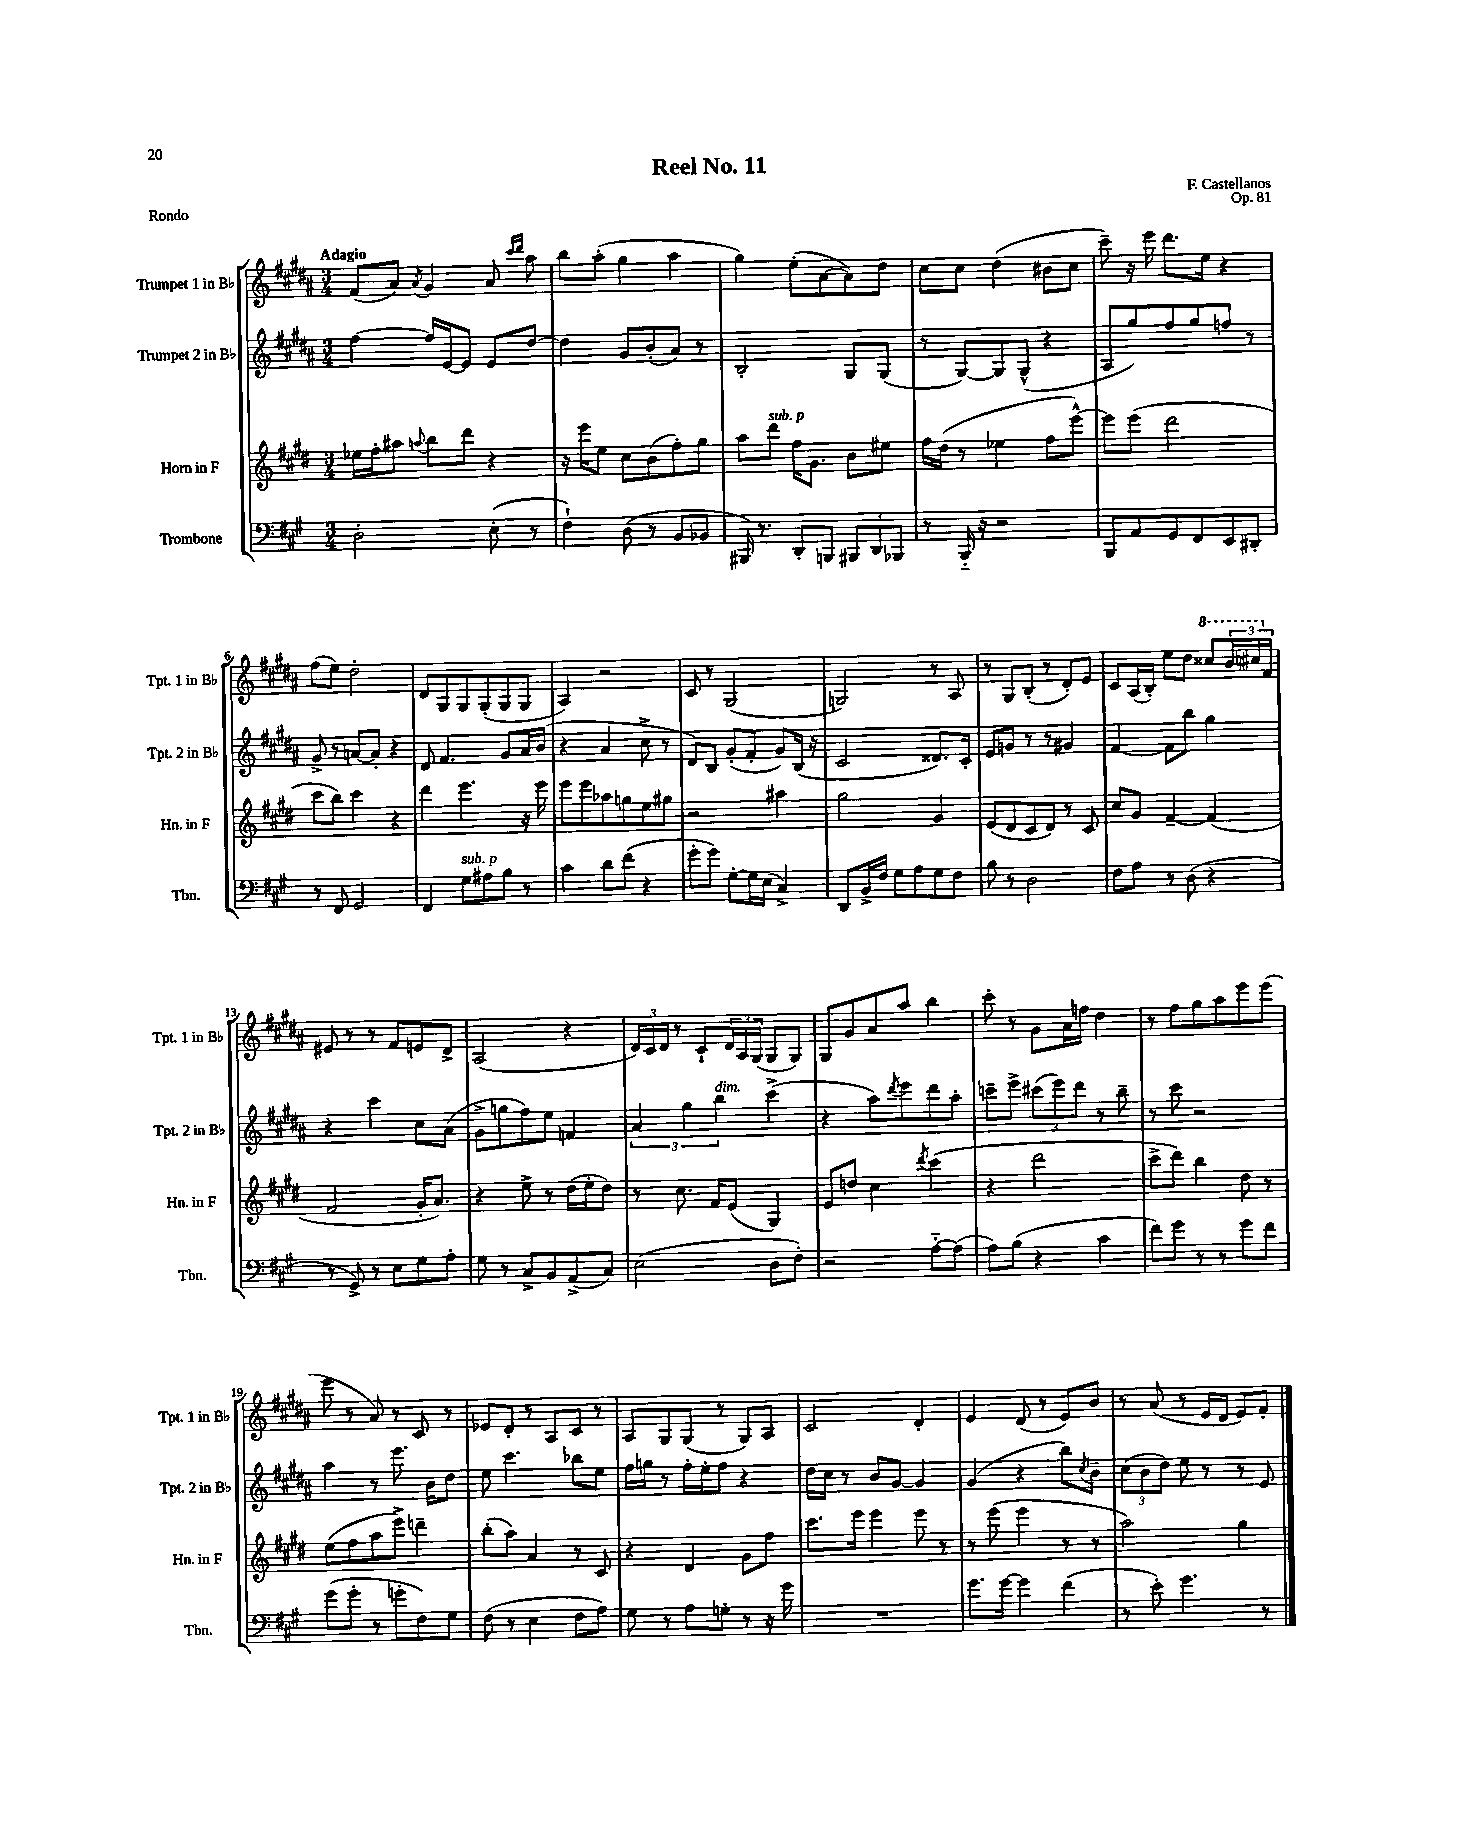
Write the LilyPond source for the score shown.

\header { title = "Reel No. 11" composer = "F. Castellanos" opus = "Op. 81" piece = "Rondo" }
<<
\new StaffGroup <<
\new Staff = "s0" \with { instrumentName = "Trumpet 1 in Bb" shortInstrumentName = "Tpt. 1 in Bb" } {
    \clef treble \key b \major \numericTimeSignature \time 3/4 \tempo "Adagio"
    fis'8( ais'8) \acciaccatura { ais'8 } gis'4 ais'8 \grace { cis'''16 dis'''16 } ais''8 |
    b''8 ais''8-.( gis''4 ais''4 |
    gis''4) e''8-.( ais'8~ ais'8) dis''8 |
    cis''8 cis''8 dis''4( bis'8 cis''8 |
    cis'''8--) r16 e'''16 dis'''8. e''16 r4 |
    fis''8( e''8) dis''2-. |
    dis'8 gis8 gis8 gis8-.( gis8 gis8 |
    ais4) r2 |
    cis'8 r8 gis2( |
    g2) r8 ais8 |
    r8 gis8 b8-.( r8 dis'8-.) e'8 |
    cis'8 ais16( b16-.) e''8 dis''8 \ottava #1 cisis'''8 \tuplet 3/2 { b''16 cis'''16 \ottava #0 fis'16 } |
    eis'8 r8 r8 fis'8 e'8 dis'8-> |
    ais2( r4 |
    \tuplet 3/2 { dis'16) cis'16 dis'16 } r8 cis'8-! \tuplet 3/2 { dis'16 ais16 gis16( } gis8 gis8) |
    gis8 gis'8 ais'8 ais''8 b''4 |
    cis'''8-. r8 gis'8 ais'16 f''16 dis''4 |
    r8 fis''8 gis''8 ais''8 e'''8 e'''8( |
    e'''8 r8 ais'8) r8 cis'8 r8 |
    ees'8 dis'8-. r8 ais8 cis'8 r8 |
    ais8 gis8 gis8( r8 gis8) ais8 |
    cis'2 dis'4-. |
    e'4 dis'8( r8 e'8) b'8 |
    r8 ais'8( r8 e'16 dis'16 e'8) fis'8-. \bar "|." |
}
\new Staff = "s1" \with { instrumentName = "Trumpet 2 in Bb" shortInstrumentName = "Tpt. 2 in Bb" } {
    \clef treble \key b \major \numericTimeSignature \time 3/4
    fis''4~ fis''16 e'16~ e'8 e'8 dis''8~ |
    dis''4 gis'8 b'8-.( ais'8) r8 |
    b2-. gis8 gis8( |
    r8 gis8~) gis8 gis8-^( r4 |
    ais8 gis''8) fis''8 gis''8 f''8 r8 |
    gis'8-> r8 a'8~ a'8-. r4 |
    dis'8 fis'4. gis'8 ais'16 b'16( |
    r4 ais'4 cis''8-> r8 |
    dis'8) b8 gis'8-.( fis'8-. gis'8) b16( r16 |
    cis'2 disis'8.) cis'16-. |
    e'8 g'8 r8 r8 gis'4 |
    fis'4~ fis'8 b''8 gis''4 |
    r4 cis'''4 cis''8 ais'8( |
    gis'8-> g''8 fis''8) e''8 f'4 |
    \tuplet 3/2 { ais'4 gis''4 b''4^\markup { \italic "dim." } } cis'''4->( |
    r4 ais''8) \acciaccatura { dis'''8 } e'''8 dis'''8 ais''8-. |
    c'''8-- e'''8-> \tuplet 3/2 { cis'''8( e'''8) dis'''8 } r8 b''8-- |
    r8 cis'''8 r2 |
    ais''4 r8 e'''8. b'16 dis''8 |
    e''8 cis'''4. bes''8 e''8 |
    fis''16 g''16 r8 fis''16-. e''16-. fis''8 r4 |
    dis''16 cis''16 r8 b'8 gis'8~ gis'4 |
    gis'4( r4 b''8) \acciaccatura { cis''8 } b'8-- |
    \tuplet 3/2 { cis''8( b'8 dis''8) } e''8 r8 r8 e'8 \bar "|." |
}
\new Staff = "s2" \with { instrumentName = "Horn in F" shortInstrumentName = "Hn. in F" } {
    \clef treble \key e \major \numericTimeSignature \time 3/4
    ees''16 fis''16-. ais''8 \appoggiatura { a''8 } b''8 dis'''8 r4 |
    r16 e'''16 e''8 cis''8 b'8( fis''8-.) gis''8 |
    a''8 dis'''8^\markup { \italic "sub. p" } fis''16 gis'8. b'8 eis''8 |
    fis''16 dis''16( r8 ees''4 fis''8 e'''8~-^) |
    e'''8 e'''8( dis'''2 |
    cis'''8 b''8) cis'''4 r4 |
    dis'''4 e'''4. r16 e'''16 |
    e'''8 e'''8 aes''8 g''8 e''8 gis''8 |
    r2 ais''4 |
    gis''2 gis'4 |
    e'8( dis'8 cis'8 dis'8) r8 cis'8 |
    cis''8 gis'8 fis'4~-- fis'4( |
    fis'2 gis'16-. a'8.) |
    r4 e''8-> r8 dis''16( e''16-. dis''8) |
    r8 cis''8. fis'16 e'8( gis4) |
    e'8 d''8 cis''4 \acciaccatura { dis'''8 } cis'''4( |
    r4 dis'''2 |
    cis'''8-> dis'''8) b''4 dis''8 r8 |
    e''8( fis''8 a''8 e'''8->) d'''4-- |
    b''8-.( a''8) a'4 r8 cis'8 |
    r4 dis'4 gis'8 fis''8 |
    cis'''8. e'''16 e'''4 e'''8 r8 |
    r8 e'''8( e'''4 r8 r8 |
    a''2) gis''4 \bar "|." |
}
\new Staff = "s3" \with { instrumentName = "Trombone" shortInstrumentName = "Tbn." } {
    \clef bass \key a \major \numericTimeSignature \time 3/4
    d2-. e8-.( r8 |
    fis4-!) d8( r8 b,8 bes,8 |
    bis,,16) r8. d,8-. b,,8 \tuplet 3/2 { bis,,8 d,8 bes,,8 } |
    r8 b,,16-_ r16 r2 |
    b,,8 a,8 gis,8 fis,8 e,8 dis,8-. |
    r8 fis,8 gis,2 |
    fis,4 gis8^\markup { \italic "sub. p" } ais8 b8 r8 |
    cis'4 d'8 fis'8( r4 |
    gis'8-. gis'8) gis8~-. gis16 e16( cis4->) |
    d,8 b,16-> fis16 gis8 a8 gis8 fis8 |
    b8 r8 d2 |
    fis8 a8 r8 d8( r4 |
    r8 gis,8->) r8 e8 gis8 a8-. |
    gis8 r8 cis8-> b,8 a,8->( cis8) |
    e2( d8 fis8-.) |
    r2 a8~-_ a8( |
    a8) b8( r4 cis'4 |
    fis'8) gis'8 r8 r8 gis'8 fis'8 |
    gis'8( gis'8-. r8 g'8-. fis8) gis8 |
    fis8( r8 e4 fis8 a8) |
    gis8 r8 a8 g8-. r8 r16 gis'16 |
    R2. |
    gis'8. gis'16~ gis'4 fis'4( |
    r8 e'8-.) gis'4. r8 \bar "|." |
}
>>
>>
